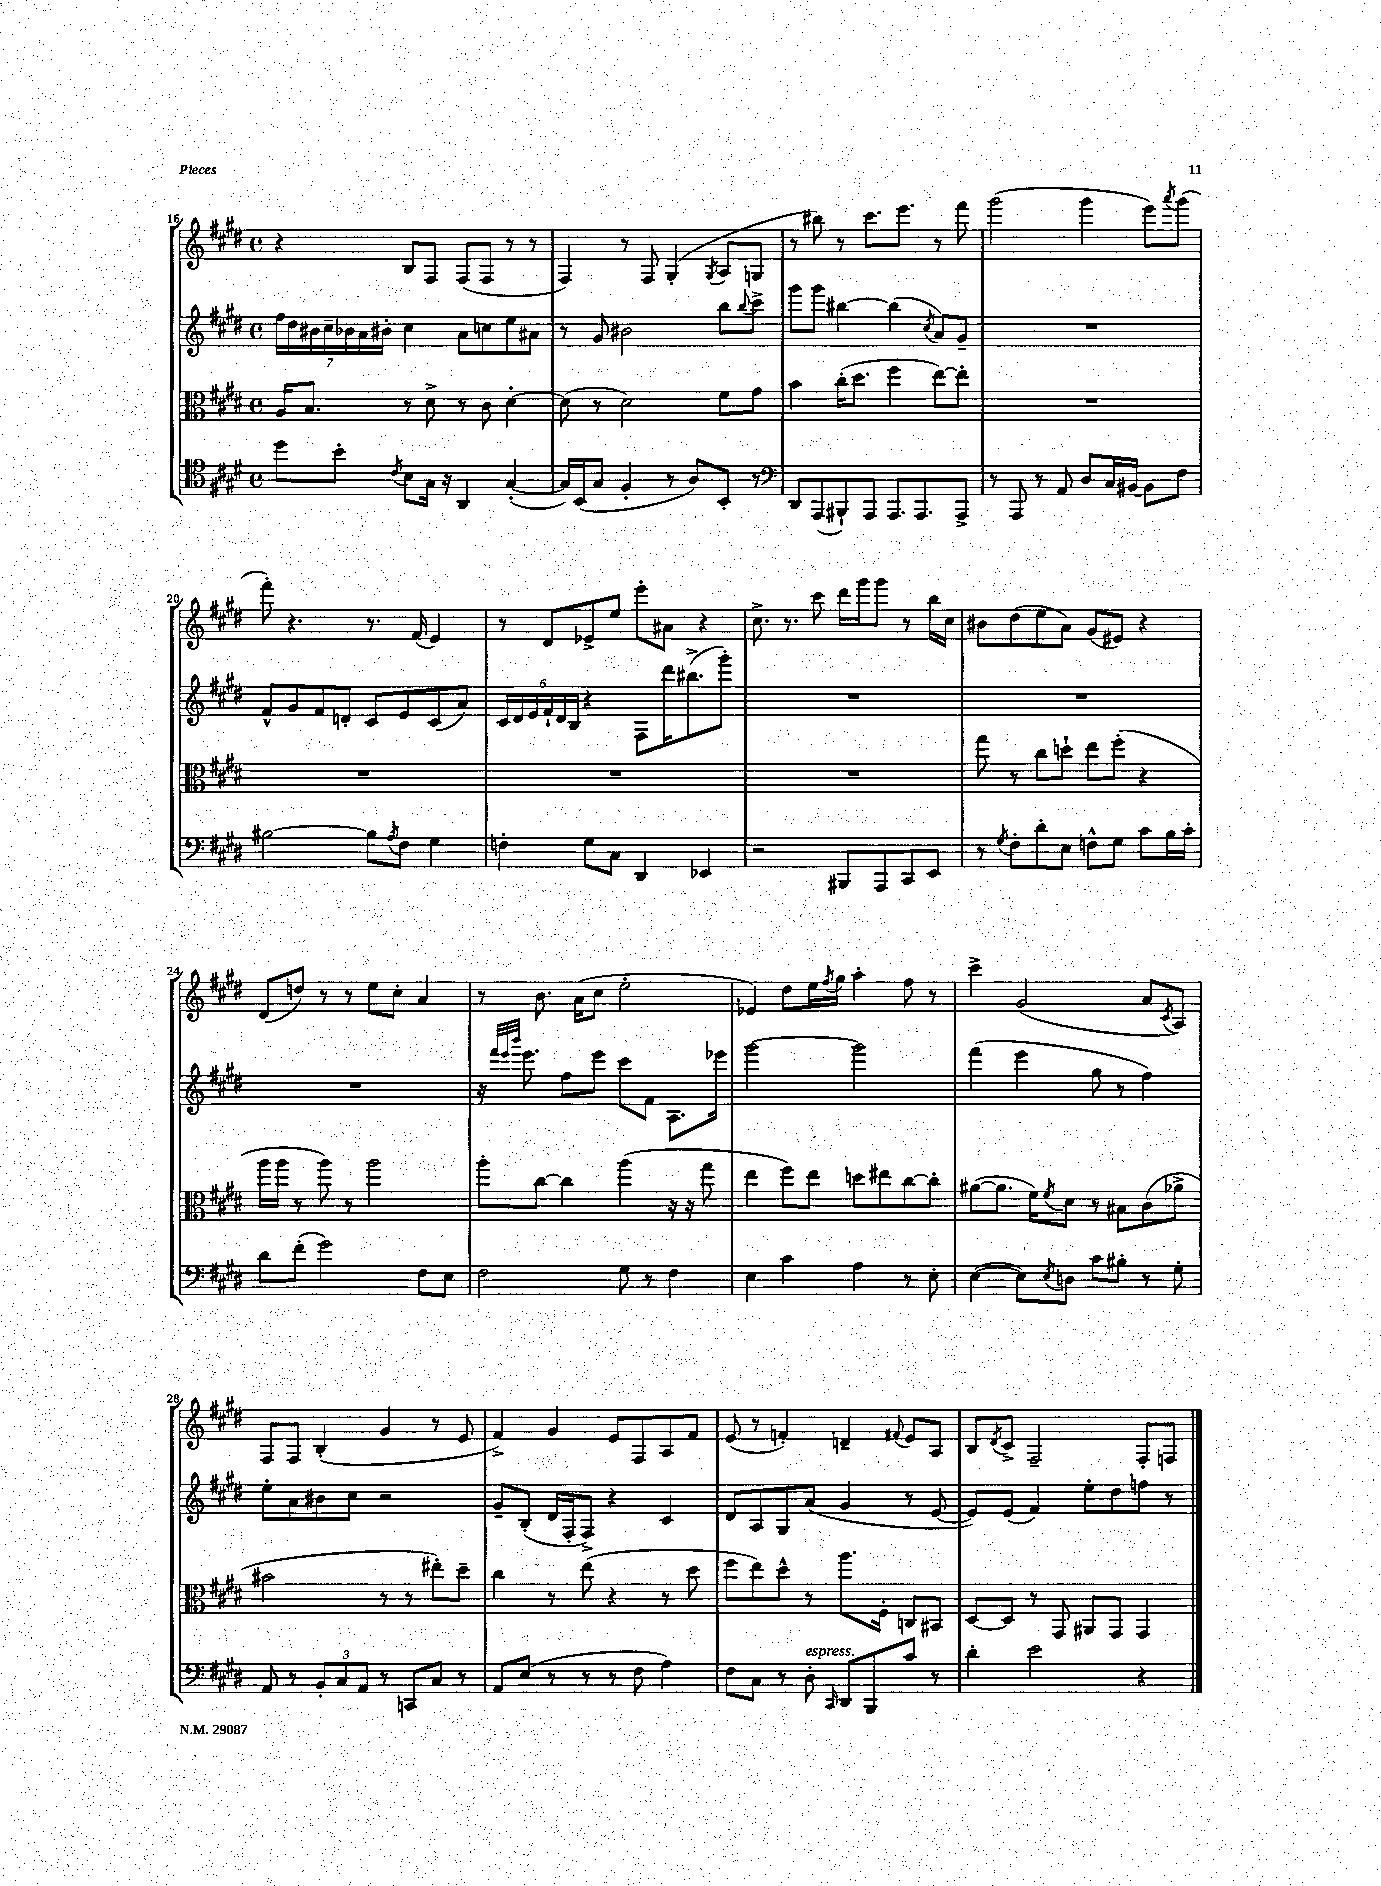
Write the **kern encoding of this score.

**kern	**kern	**kern	**kern
*staff4	*staff3	*staff2	*staff1
*clefC4	*clefC3	*clefG2	*clefG2
*k[f#c#g#d#]	*k[f#c#g#d#]	*k[f#c#g#d#]	*k[f#c#g#d#]
*M4/4	*M4/4	*M4/4	*M4/4
*met(c)	*met(c)	*met(c)	*met(c)
8dd#	16A	28ff#	4r
.	.	28dd#	.
.	8.B	.	.
.	.	28b#	.
.	.	28cc#~	.
8b'	.	.	.
.	.	28b-	.
.	.	28a	.
.	.	28b#'	.
8qc#	.	.	.
8B	8r	4cc#	8B
16G#	8d#^	.	8F#
16r	.	.	.
4AA	8r	8a	(8F#
.	8c#	8cc	8F#
([4G#'	[4d#'	8ee	8r
.	.	8a#	8r
=	=	=	=
16G#])	(8d#]	8r	4F#)
(16BB	.	.	.
8G#	8r	8g#	.
4F#'	2d#)	2b#	8r
.	.	.	8F#
8r	.	.	(4G#'
8A)	.	.	.
.	.	.	8qG#
8BB'	8f#	8bb	8A
.	.	8qqbb	.
8r	8g#	8ccc#^	8G
=	=	=	=
*clefF4	*	*	*
8DD#	4b	8ggg#	8r
(8AAA	.	8ggg#	8bb#)
8BBB#`)	(16cc#'	[4bb#	8r
.	8.dd#	.	.
8AAA	.	.	8.ccc#
8.AAA	4ff#	(4bb#]	.
.	.	.	8.eee
8.AAA	.	.	.
.	.	8qcc#	.
.	[8ee)	8a)	8r
8AAA^	8ee']	8g#~	8fff#
=	=	=	=
8r	1r	1r	(2ggg#
8AAA	.	.	.
8r	.	.	.
8AA	.	.	.
8D#	.	.	4ggg#
16C#	.	.	.
[16BB#	.	.	.
8BB#]	.	.	8eee)
.	.	.	8qaaa
8F#	.	.	(8ggg#
=	=	=	=
[2B#	1r	8f#^^	8fff#')
.	.	8g#	4.r
.	.	8f#	.
.	.	8d'	.
8B#]	.	8c#	8.r
8qA	.	.	.
8F#	.	8e	.
.	.	.	(16f#
4G#	.	(8c#	4e)
.	.	8a)	.
=	=	=	=
4F'	1r	24c#	8r
.	.	24d#	.
.	.	24e	.
.	.	24f#`	8d#
.	.	24d#	.
.	.	24B	.
8G#	.	4r	8e-^
8C#	.	.	8ee
4DD#	.	8F#	8eee'
.	.	16ddd#	8a#
.	.	(8.bb#^	.
4EE-	.	.	4r
.	.	8ggg#')	.
=	=	=	=
2r	1r	1r	8.cc#^
.	.	.	8.r
.	.	.	8ccc#
8BBB#	.	.	16ddd#
.	.	.	16ggg#
8AAA	.	.	8ggg#
8CC#	.	.	8r
8EE	.	.	16bb
.	.	.	16cc#
=	=	=	=
8r	8gg#	1r	8b#
8qG#	.	.	.
8F#'	8r	.	(8dd#
8d#'	8cc#	.	8ee
8E	8dd`	.	8a)
8F^^	8ee	.	(8g#
8G#	(8ff#'	.	8e#)
8c#	4r	.	4r
16B	.	.	.
16c#'	.	.	.
=	=	=	=
8d#	16aa	1r	(8d#
.	16aa	.	.
(8f#'	8r	.	8dd)
2g#)	8aa)	.	8r
.	8r	.	8r
.	2aa	.	8ee
.	.	.	8cc#'
8F#	.	.	4a
8E	.	.	.
=	=	=	=
2F#	8aa'	16r	8r
.	.	32qqfff#	.
.	.	32qqeee	.
.	.	32qqbbb	.
.	.	8.eee	.
.	[8cc#	.	8.b
.	4cc#]	8ff#	.
.	.	.	(16a
.	.	8eee	8cc#
8G#	(4aa	8ccc#	2ee'
8r	.	8f#	.
4F#	16r	8.A	.
.	16r	.	.
.	8gg#	.	.
.	.	16eee-	.
=	=	=	=
4E	4ee	[2ggg#	4e-)
4c#	8ff#)	.	8dd#
.	8ee	.	16ee
.	.	.	8qff#
.	.	.	16gg#
4A	8dd	2ggg#]	4aa'
.	8ee#	.	.
8r	[8cc#	.	8ff#
8E'	8cc#']	.	8r
=	=	=	=
([4E	([8a#	(4fff#	4ccc#^
.	8.a#]	.	.
8E])	.	4eee	(2g#
.	16f#)	.	.
8qE	8qf#	.	.
8D	8d#	.	.
8c#	8r	8gg#	.
8B#'	8B#	8r	.
8r	(8c#	4ff#)	8a
.	.	.	8qc#
8G#'	8a-^	.	8A)
=	=	=	=
8AA	2b#	8ee'	8F#
8r	.	8a	8F#
12BB'	.	8b#	(4B'
12C#	.	.	.
.	.	8cc#	.
12AA	.	.	.
8r	8r	2r	4g#
8CC	8r	.	.
8C#	8ee#')	.	8r
8r	8dd#~	.	8e
=	=	=	=
8AA	4cc#	8g#~	4f#^)
(8E	.	(8B'	.
8r	8r	16d#	4g#
.	.	16F#'	.
8r	(8ee	8F#^)	.
8r	4r	4r	8e
8F#	.	.	8F#
4A)	8r	4c#	8A
.	8dd#	.	8f#
=	=	=	=
8F#	8ff#	8d#	(8e
8C#	8ee)	8A	8r
8r	8dd#^^	8G#	4f')
8D#'	8r	(8a	.
16qqCC#	.	.	.
8DD#	8.aa	4g#	4d~
8BBB	.	.	.
.	16F#'	.	.
.	.	.	8qqf#
8c#	8C	8r	8e
8r	8BB#	[8e	8A
=	=	=	=
4d#'	[8D#	8e])	8B
.	.	.	8qd#
.	8D#]	(8e	8c#^
2e	8r	4f#)	2F#~
.	8GG#	.	.
.	8AA#	8ee'	.
.	8GG#	8dd#	.
4r	4GG#	8ff	8F#'
.	.	8r	8F
==	==	==	==
*-	*-	*-	*-
